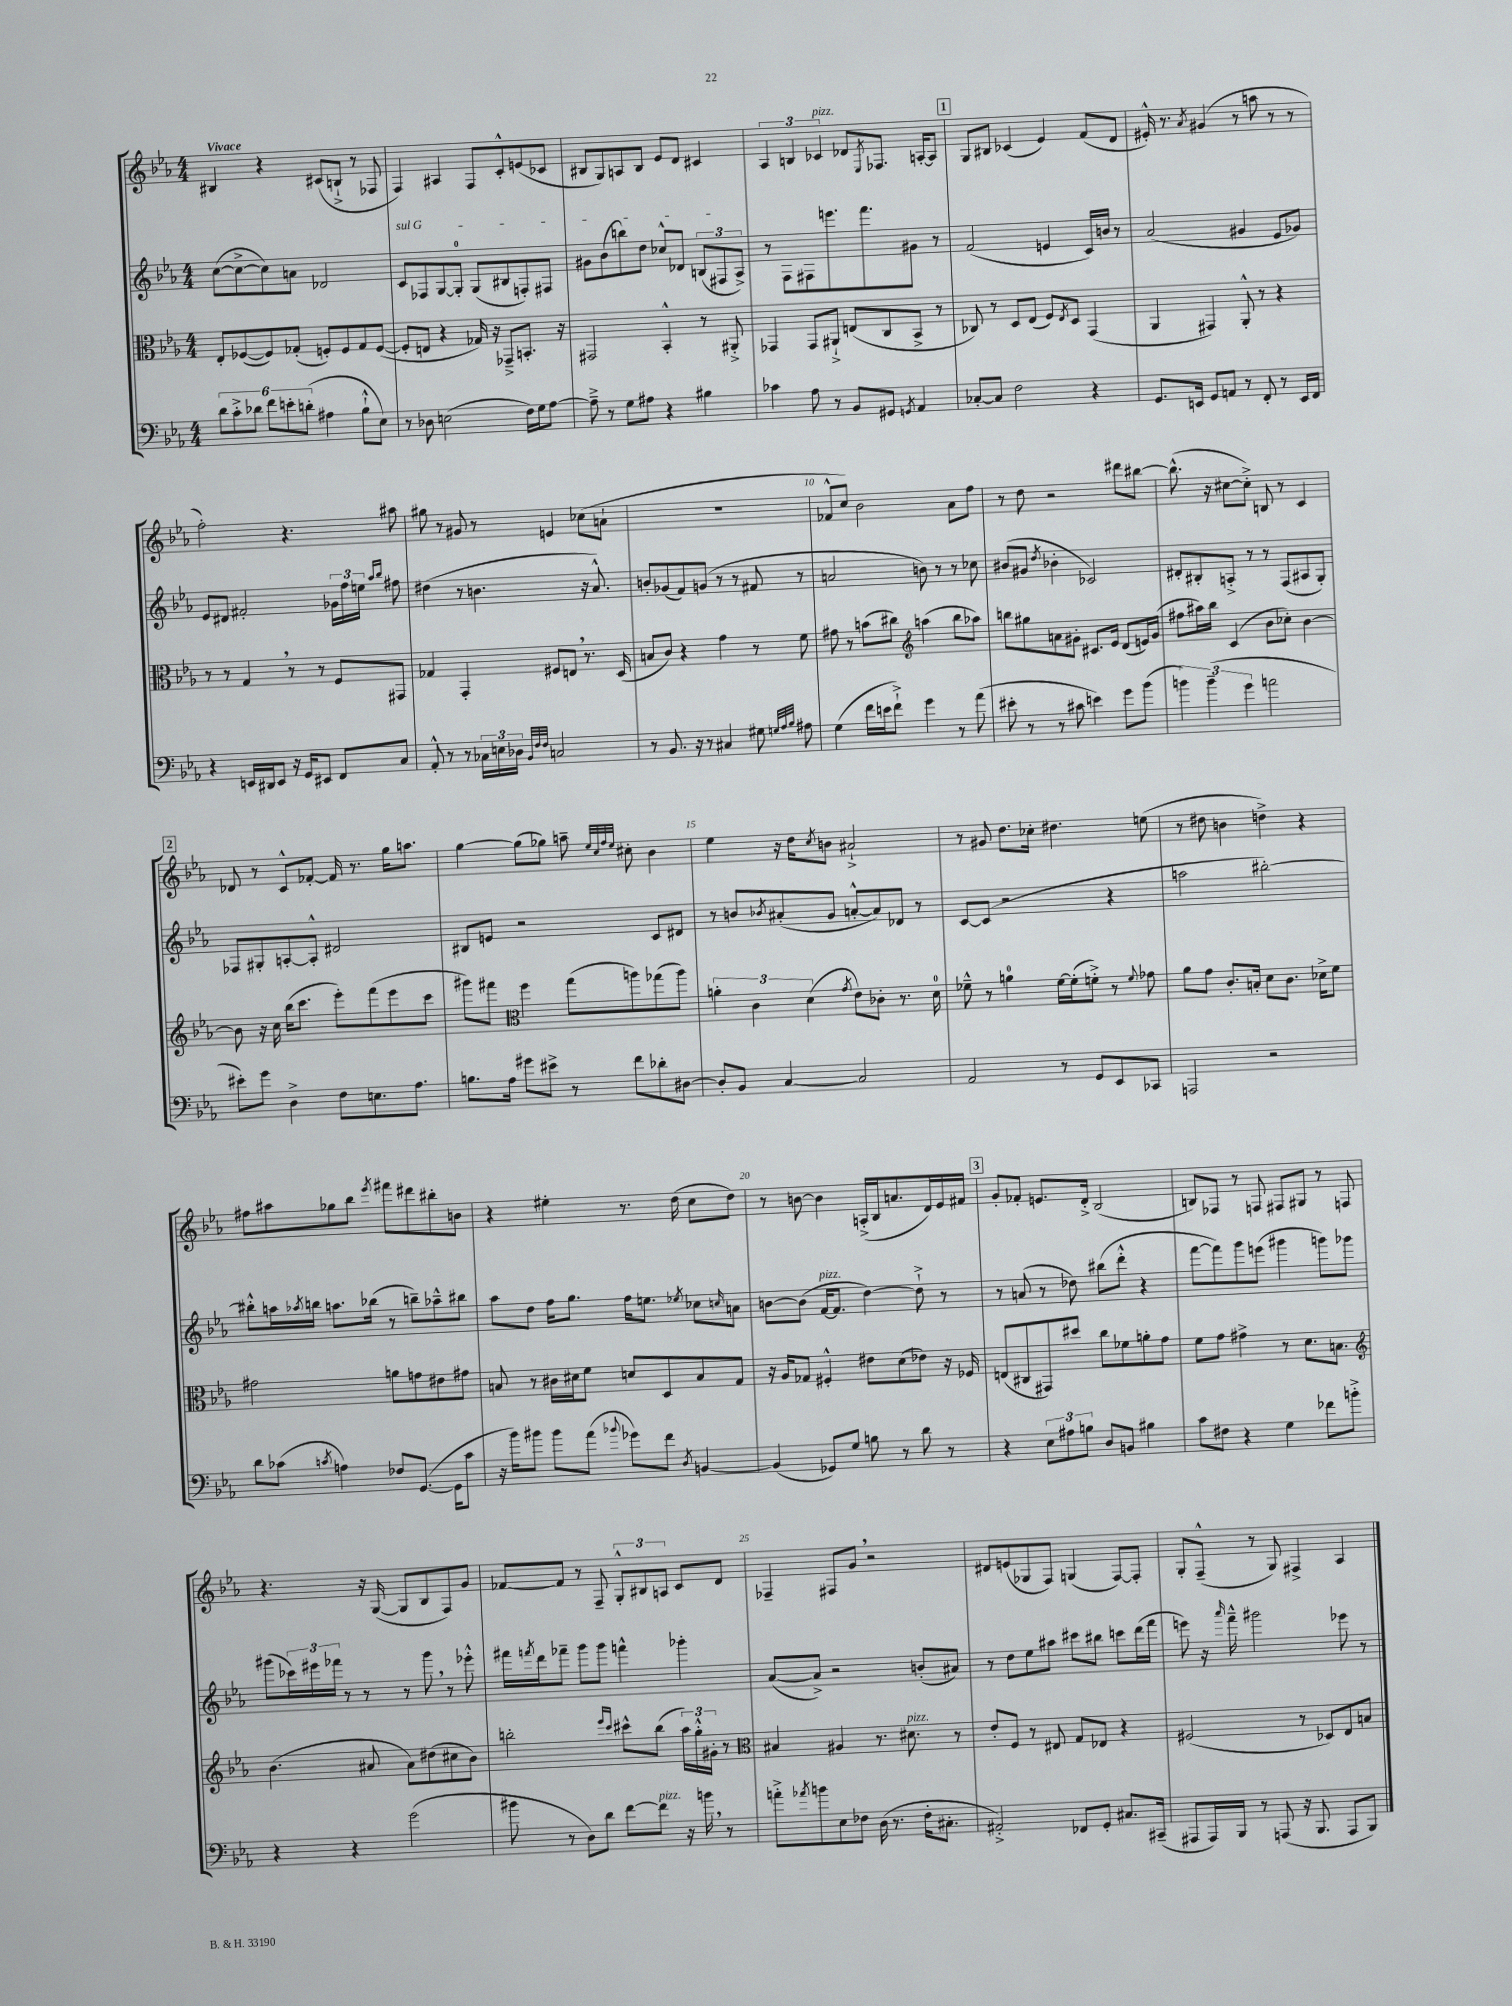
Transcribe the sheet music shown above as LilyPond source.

<<
\new StaffGroup <<
\new Staff = "s0" {
    \clef treble \key ees \major \numericTimeSignature \time 4/4 \tempo "Vivace"
    bis4 r4 cis'8( b8-!-> r8 fes8 |
    f4) ais4 f8 c'8-.-^ e'8( ces'8 |
    bis8 g8) a8 bis8 ees'8 d'8 cis'4 |
    \tuplet 3/2 { aes4 b4 ces'4^\markup { \italic "pizz." } } des'8 \acciaccatura { ees8 } fes8. a16~-. a8 |
    \mark \markup { \box "1" } g8 bis8 ces'4( ees'4) f'8( d'8 |
    eis'16-.-^) r8. \acciaccatura { aes'8 } gis'4( r8 a''8 r8 r8 |
    f''2-.) r4. ais''8 |
    gis''8 r8 gis'8 r8 e'4 ces''8( a'8-! |
    R1 |
    fes'8-^ c''8) bes'2 aes'8 f''8 |
    r8 d''8 r2 dis'''8 bis''8~ |
    bis''8.-^( r16 cis''8~ cis''8-.->) b8 r8 c'4 |
    \mark \markup { \box "2" } des'8 r8 c'8-^ fes'8~-. fes'16 r8. g''16 a''8. |
    g''4~ g''8( ges''8) a''8-- \grace { ees''32 c''32 f''32 ees''32 } cis''8-. bes'4 |
    ees''4 r16 d''16 \acciaccatura { c''8 } b'8 ais'2-!-> |
    r8 gis'8 d''8. ces''16-. dis''4. e''8( |
    r8 dis''8 b'4 d''4->) r4 |
    fis''8 ais''8 ges''8 bes''8 \acciaccatura { ees'''8 } fis'''8 dis'''8 bis''8-. b'8 |
    r4 eis''4-. r8. d''16( c''8 d''8) |
    r8 b'8~ b'4 a16-.->( bes16 a'8. d'16) ees'16 fis'16 |
    \mark \markup { \box "3" } g'8-. fes'8-. e'8. d'16-.-> bes2( |
    b8) fes8 r8 f8 fis8 gis8 r8 f8 |
    r4. r16 g16~( g8 bes8 f8) g'8 |
    fes'8~ fes'8 r8 f8-- \tuplet 3/2 { g8-.-^ bis8 a8 } c'8 d'8 |
    fes4-- fis8 g'8 \breathe r2 |
    dis'8 e'8( ges8 f8) g4( f8~) f8-. |
    g8-. f8---^( r8 g8) fis4-> aes4 \bar "|." |
}
\new Staff = "s1" {
    \clef treble \key ees \major \numericTimeSignature \time 4/4
    c''8~( c''8~-> c''8) a'8 des'2 |
    \once \override TextSpanner.bound-details.left.text = \markup { \italic "sul G" } c'8\startTextSpan fes8 g8~ g8-0-. g8( bis8 f8-.) fis8 |
    gis'8 bes'8( b''8) d''8 ces''8-^ des'8 \tuplet 3/2 { b8( fis8 aes8->\stopTextSpan) } |
    r8 f8 fis8 e'''8. f'''8. gis'8 r8 |
    \mark \markup { \box "1" } f'2( e'4 c'16) b'16 r8 |
    aes'2( gis'4 ees'8 ges'8) |
    ees'8 dis'8 fis'2-. \tuplet 3/2 { ges'16 f''16 e''16 } \grace { aes''16 bes''16 } fis''8 |
    dis''4( r8 b'4. r16 aes'8.-^) |
    b'8-. ges'8( f'8) g'8( r8 r8 fis'8 r8 |
    a'2 b'8) r8 r8 ces''8 |
    bis'8( gis'8 \acciaccatura { d''8 } bes'4-. ces'2) |
    dis'8-. bis8-. a8-.-> r8 r8 f8( ais8 g8-.) |
    \mark \markup { \box "2" } fes8 gis8-. a8~-. a8-.-^ dis'2 |
    bis8 e'8 r2 c'8 dis'8 |
    r8 b'8 \acciaccatura { bes'8 } ais'8-.( g'8 a'8~-.-^ a'8) des'8 r8 |
    c'8~ c'8( r2 r4 |
    a''2 bis''2~-.) |
    bis''8-.-^ a''16 \acciaccatura { aes''8 } b''16 a''8. bes''16( r8 b''8--) aes''8---^ bis''8 |
    aes''8 d''8 f''16 g''8. f''16 e''8. \acciaccatura { ees''8 } ces''8 \grace { c''16 } a'8 |
    b'8~ b'8( f'16~^\markup { \italic "pizz." } f'8. d''4~) d''8-!-> r8 |
    \mark \markup { \box "3" } r8 a'8( r8 des''8) bis''8( d'''8-.-^ r4 |
    f'''8~ f'''8) g'''8 e'''8( gis'''4 g'''8) ges'''8 |
    gis'''8( \tuplet 3/2 { ces'''16) eis'''16 fes'''16 } r8 r8 r8 gis'''8 \breathe r8 ees'''8-.-^ |
    fis'''16 \acciaccatura { f'''8 } d'''16 fes'''8-- g'''8 g'''8 f'''4-^ ges'''4-. |
    aes'8~( aes'8->) r2 b'8-.( ais'8) |
    r8 d''8 ees''8 ais''8 cis'''8 bis''8 c'''8 d'''16( f'''16 |
    e'''8) r16 \grace { aes'''16 } f'''16---^ gis'''2 ees'''8 r8 \bar "|." |
}
\new Staff = "s2" {
    \clef alto \key ees \major \numericTimeSignature \time 4/4
    ees8-. fes8~( fes8) ges8-.( f8-.) f8 ges8 f8~( |
    f8-. e8 r4 ges16) r16 ges,8---> b,8.-. r16 |
    gis,2 bes,4-.-^ r8 ais,8-.-> |
    ges,4 ges,8 ais,8-!-> e8( c8 bes,8-> r8 |
    \mark \markup { \box "1" } ces8) r8 d8 ees8( f8) \acciaccatura { ees8 } d8 g,4( |
    aes,4 gis,4) aes,8-.-^ r8 r4 |
    r8 r8 g4 \breathe r8 r8 f8 gis,8 |
    ges4 g,4-. fis8 e8 \breathe r8. d16( |
    b8 c'8) r4 g'4 r8 f'8 |
    gis'8 r8 b'8( cis''8) \clef treble a''4( bes''8 aes''8) |
    b''8 gis''8 a'8 gis'8-. cis'8. ees'16 d'8( e'16) gis'16( |
    fis''8 ais''16) bes''16 c'4( bes'8 ces''8-.) bes'4~ |
    \mark \markup { \box "2" } bes'8 r16 c''16 bes''16( c'''8. ees'''8-.) f'''8( ees'''8 c'''8 |
    gis'''8) fis'''8 \clef alto f''4 g''8( a''8) ges''8( a''8) |
    \tuplet 3/2 { a'4-. c'4 d'4( } \acciaccatura { g'8 } ees'8) ces'8-. r8. d'16-0 |
    fes'8---^ r8 a'4-0 fes'16~ fes'16-.( f'8-.->) r8 \appoggiatura { f'8 } ges'8 |
    aes'8 g'8 c'8.-. b16-. d'8 c'8. des'16-> f'8 |
    gis'2 a'8 g'8 eis'8 gis'8 |
    b8 r8 cis'16 dis'16 f'8 d'8 d8 b8 g8 |
    r16 aes16 ges8 fis4-.-^ eis'8 d'8( ees'8) r16 fes16 |
    \mark \markup { \box "3" } e8( cis8 gis,8) dis''8 c''8 fes'8 a'8-. g'8 |
    f'8 g'8 gis'4-> r8 d'8. b8. |
    \clef treble bes'4.( ais'8 ais'8) dis''8( cis''8 bes'8) |
    b''2-. \grace { ees'''16 c'''16 } cis'''8-^ b''8( \tuplet 3/2 { aes''16) g''16-.-^ gis'16-. } r8 |
    \clef alto bis4 ais4 r8. dis'8.^\markup { \italic "pizz." } r8 |
    ees'8-. f8 r8 eis8 g8 ees8 r4 |
    fis2( r8 des8) ees8 b8 \bar "|." |
}
\new Staff = "s3" {
    \clef bass \key ees \major \numericTimeSignature \time 4/4
    \tuplet 6/4 { d'8 c'8-.-> des'8 f'8 e'8-. d'8-.( } ais4 bes8-!-^ ees8) |
    r8 des8 e2( f16) g16 aes8~ |
    aes8---> r8 g8 ais8 r4 bis4 |
    ces'4 aes8 r8 bes,8 gis,8 \acciaccatura { g,8 } aes,4 |
    \mark \markup { \box "1" } ces8~-. ces8 f2 r4 |
    g,8. e,16 g,8 a,8 r8 f,8-. r8 e,16 f,16 |
    r4 e,16 dis,16 e,8 r16 g,16 eis,8 f,8 c8 |
    aes,8-.-^ r8 r8 \tuplet 3/2 { ces16 e16 des16 } \grace { bes,32 f32 f32 } c2 |
    r8 bes,8. r16 r8 cis4 gis8 \grace { g32 aes32 bes32 } ais8 |
    g4( f'16 e'16 f'8-!->) g'4 r8 aes'8( |
    eis'8-. r8 r8 cis'8 e'4) g'8 bes'8( |
    \tuplet 3/2 { b'4) b'4--( g'4 } a'2 |
    \mark \markup { \box "2" } eis'8-.) g'8 d4-> f8 e8. aes8. |
    b8. aes16 gis'8 eis'8-> r8 f'8 des'8-. dis8~ |
    dis8-. bes,8 c4~ c2 |
    aes,2 r8 g,8 ees,8 ces,8 |
    a,,2 r2 |
    d'8 ces'8( \acciaccatura { c'8 } a4) fes8 g,8.~( g,16 c'8 |
    r16 bes'16) bis'8 bis'8 aes'8( \appoggiatura { bes'8 } ges'8) f'8 \acciaccatura { d8 } b,4~ |
    b,4( ges,8) g8 b8 r8 d'8 r8 |
    \mark \markup { \box "3" } r4 \tuplet 3/2 { ees8 ais8 b8 } d8 b,8 bis4 |
    c'8 fis8 r4 g4 fes'8 b'8-.-> |
    r4 r4 g'2( |
    bis'8 r8 d8) d'8 f'8~ f'8^\markup { \italic "pizz." } r16 b'16 \breathe r8 |
    a'8-.-> \acciaccatura { aes'8 } b'8 ees8 fes8 d16( r8. fes16-. cis8.-. |
    ais,2-.->) fes,8 g,8-. cis8. cis,16--( |
    ais,,8 ais,,16) bes,,16 r8 a,,8( r16 bes,,8. a,,8 bes,,8) \bar "|." |
}
>>
>>
\layout { \context { \Score \override BarNumber.break-visibility = ##(#f #t #t) barNumberVisibility = #(every-nth-bar-number-visible 5) } }
